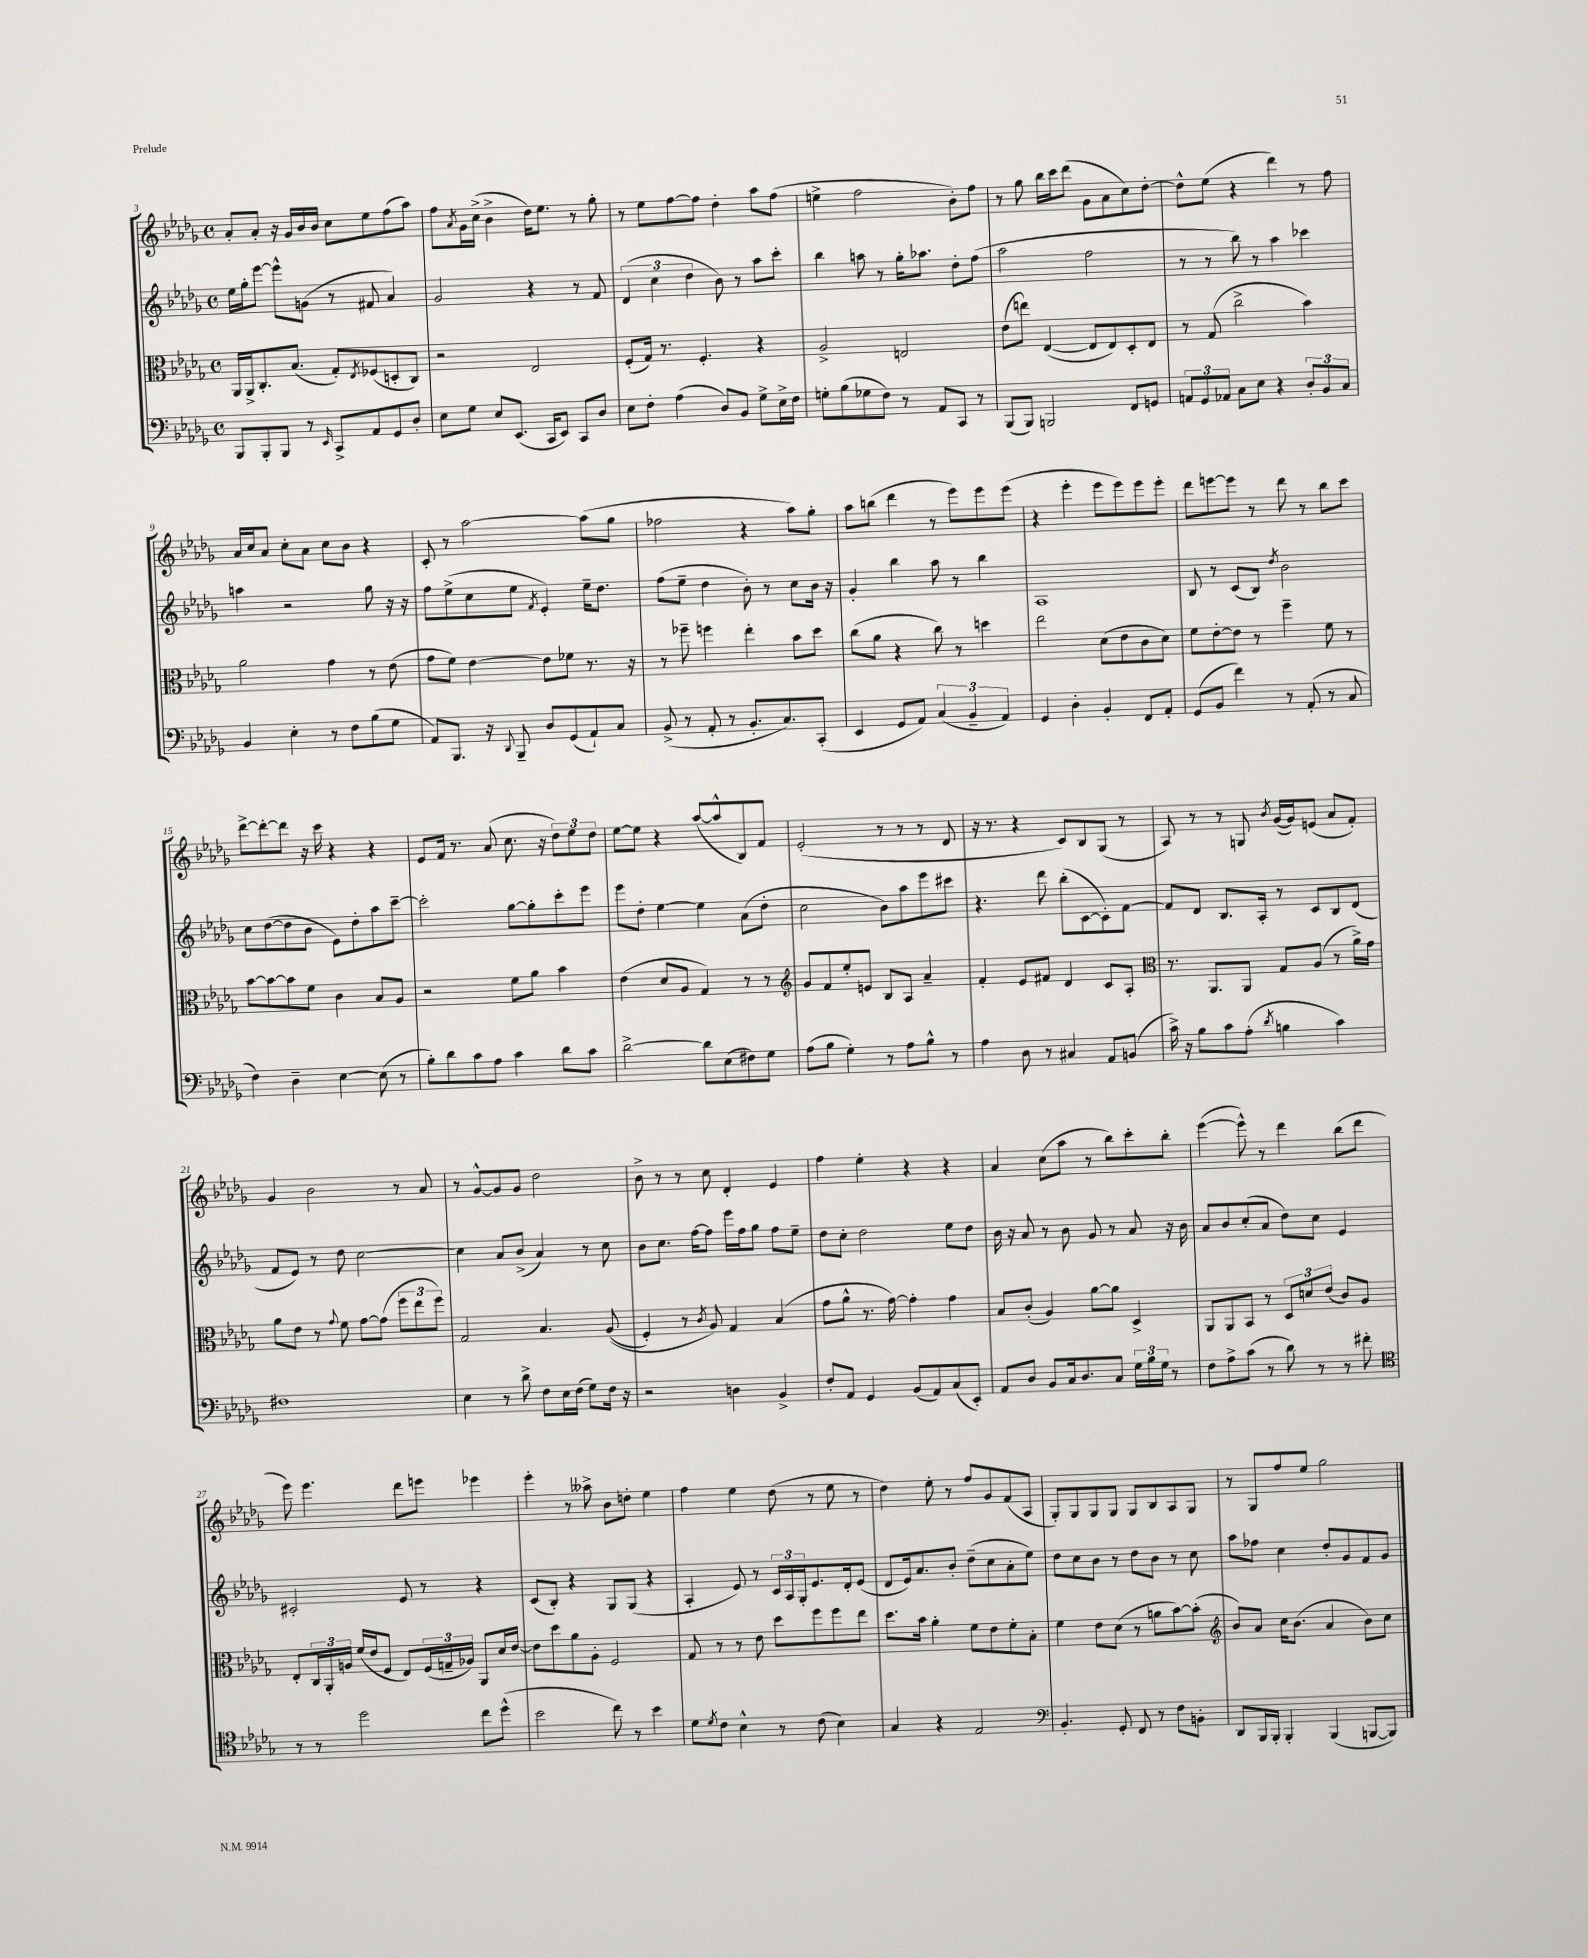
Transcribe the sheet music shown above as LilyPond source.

<<
\new StaffGroup <<
\new Staff = "s0" {
    \clef treble \key des \major \defaultTimeSignature \time 4/4
    aes'8-. aes'8-. r16 ges'16 bes'16 bes'16 c''8 ees''8 f''8( aes''8) |
    f''8 \acciaccatura { aes'8 } ges'16 c''16->( bes'4-> des''16) ees''8. r8 ges''8-. |
    r8 ees''8 f''8~ f''8 des''4-. aes''8 f''8( |
    e''4-> f''2 bes'8-.) f''8 |
    r8 ges''8 bes''16 c'''16 des'''8( ges'8 aes'8 c''8) des''8~-. |
    des''8-^ ees''8( r4 des'''4) r8 f''8 |
    aes'16 c''16 aes'8 c''8-. aes'8 c''8 bes'8 r4 |
    c'8-. r8 aes''2~ aes''8( ges''8 |
    fes''2 r4 aes''8) ges''8-. |
    aes''8 b''8( des'''4 r8 ees'''8) ees'''8 ees'''8( |
    r4 ees'''4-. ees'''8 ees'''8) ees'''8 ees'''8-. |
    des'''8 e'''8~ e'''8 r8 des'''8 r8 bes''8 c'''8 |
    des'''8~-> des'''8~-. des'''8 r16 c'''16 r4 r4 |
    ees'8 f'16 r8. aes'8( c''8. r16 \tuplet 3/2 { des''8) ees''8 des''8 } |
    ees''8~ ees''8 r4 aes''8~( aes''8-^ bes8) f'8 |
    ees'2-.( r8 r8 r8 des'8 |
    r16 r8. r4 c'8) bes8 ges8( r8 |
    aes8) r8 r8 g8 \acciaccatura { bes'8 } ges'16~( ges'16) e'8( aes'8 f'8-.) |
    ges'4 bes'2 r8 aes'8 |
    r8 ges'8~-^ ges'8 ges'8 des''2 |
    bes'8-> r8 r8 c''8 des'4-. ees'4 |
    f''4 ees''4-. r4 r4 |
    aes'4 c''8( aes''8 r8 bes''8) c'''8-. bes''8-. |
    ees'''4~( ees'''8-^) r8 des'''4 bes''8( des'''8 |
    ees'''8) ees'''4. des'''8 e'''8 ees'''4 |
    ees'''4-. r8 aeses''8-> bes'8 d''8-. ees''4 |
    f''4 ees''4 des''8( r8 ees''8 r8 |
    des''4) ees''8-. r8 f''8 ges'8 f'8( aes8 |
    ges8-.) ges8 ges8 ges8 ges8 bes8 aes8 ges8 |
    r8 ges8 f''8 ees''8 ges''2 \bar "|." |
}
\new Staff = "s1" {
    \clef treble \key des \major \defaultTimeSignature \time 4/4
    ees''16 ges''16-. ees'''8~ ees'''8-^ g'8( r8 fis'8 aes'4) |
    ges'2 r4 r8 f'8 |
    \tuplet 3/2 { des'4( c''4 des''4 } bes'8) r8 aes''8 c'''8-. |
    bes''4 a''8 r8 ges''16-. aes''8. des''8-. f''8( |
    aes''2 f''2 |
    r8 r8 bes''8) r8 aes''4 ces'''4 |
    a''4 r2 ges''8 r16 r16 |
    f''8 ees''8->( c''8 ees''8 \acciaccatura { f'8 } ees'4-.) ees''16-- des''8. |
    f''8( ees''8-- des''4 bes'8-.) r8 c''8 bes'16 r16 |
    ges'4-. bes''4 aes''8 r8 bes''4 |
    aes1 |
    bes8 r8 c'8( bes8) \acciaccatura { des''8 } bes'2 |
    c''8 des''8~( des''8 bes'8 ees'8) des''8-. aes''8 c'''8~-- |
    c'''2-. ges''8~ ges''8-. c'''8-. ees'''8 |
    ees'''8 des''8-. ees''4~ ees''4 aes'8( des''8-. |
    c''2 bes'8) aes''8 ees'''8 cis'''8 |
    r4. des'''8 bes''8-.( c'8~ c'8-.) f'8~ |
    f'8 des'8 bes8. aes16-. r8 c'8 bes8 des'8( |
    f'8 ees'8) r8 des''8 c''2~ |
    c''4 aes'8 bes'8->( aes'4) r8 c''8 |
    bes'8 c''8. f''16~ f''8 ees'''16 f''16 ges''8 f''8 ees''8-- |
    des''8 c''8-. des''2 ees''8 des''8 |
    bes'16 r16 aes'8 r8 bes'8 ges'8 r8 aes'8 r16 bes'16 |
    aes'8 bes'8 c''8-.( aes'8 des''8) c''8 ees'4 |
    cis'2-. ees'8 r8 r4 |
    c'8( bes8-.) r4 ges8 ges8( r4 |
    aes4-. ees'8) r8 \tuplet 3/2 { c'16 aes16 ges16-. } ees'8. des'16-. ees'8( |
    des'8 ees'16) aes'8. bes'8-. des''8--( c''8 aes'8-. ees''8) |
    des''8 c''8 bes'8 r8 des''8 bes'8 r8 c''8 |
    aes''8 fes''8 c''4 des''8-. ges'8 f'8 ges'8 \bar "|." |
}
\new Staff = "s2" {
    \clef alto \key des \major \defaultTimeSignature \time 4/4
    aes,16 aes,16-> c8.-. bes8.( ges8-.) \acciaccatura { ees8 } fes8( d8-. c8) |
    r2 ees2 |
    f8-.( ges16) r8. f4.-. r4 |
    aes2-> e2 |
    ees'8( e''8) ees4~( ees8 ees8) des8-. ees8 |
    r8 ges8( c''2-> bes'4) |
    aes'2 ges'4 r8 ees'8( |
    ges'8 f'8) ees'4~ ees'8 fes'8 r8. r16 |
    r8 fes''8-- f''4 ees''4-. bes'8 des''8 |
    c''8( aes'8 r4 c''8) r8 d''4 |
    ees''2 des'8( ees'8 c'8 des'8) |
    f'8 ees'8~-. ees'8 r8 f''4-- f'8 r8 |
    bes'8~ bes'8~ bes'8 f'8 c'4 bes8 aes8 |
    r2 f'8 aes'8 bes'4 |
    ees'4( des'8 aes8 ges4) r8 r8 |
    \clef treble ges'8 f'8 ees''8-. e'8 bes8 aes8 aes'4-- |
    f'4-. ees'8 fis'8 des'4 c'8 aes8-. |
    \clef alto r8. aes,8. aes,8 ges8 aes8( r8 aes'16->) ges'16 |
    aes'8 ees'8 r8 \appoggiatura { ges'8 } f'8 ges'8~ ges'8( \tuplet 3/2 { f''8 ees''8 f''8) } |
    ges2 bes4. aes8(\( |
    f4-.) r8 \acciaccatura { c'8 } aes8\) ges4 bes4( |
    ges'8 aes'8-^ r8. ges'16~) ges'4-. ges'4 |
    bes8 c'8-.( aes4) aes'8~ aes'8 des4-> |
    aes,8 aes,8 bes,8 r8 \tuplet 3/2 { des8 d'8 ees'8( } c'8) aes8 |
    ees8-. \tuplet 3/2 { c16 aes,16-. a16 } f'16( ees'16 f8 ees8) \tuplet 3/2 { f16( g16-- aes16) } aes,8 des'16 ees'16~ |
    ees'8 des''8 aes'8 aes8-. f2 |
    ges8 r8 r8 ees'8 des''8 f''8 f''8 ees''8 |
    des''8. bes'16 aes'4-. f'8 ees'8 f'8-. bes8-. |
    f'4 ees'8 des'8( r8 a'8 bes'8~) bes'8-.( |
    \clef treble bes'8) aes'8 c''16 bes'8.( aes'4 bes'8) c''8 \bar "|." |
}
\new Staff = "s3" {
    \clef bass \key des \major \defaultTimeSignature \time 4/4
    bes,,8 bes,,8-. bes,,8 r8 \grace { ees,16 } c,8-> aes,8 ges,8 des8-. |
    ees8 ges8 ees8 ees,8.( c,16 ees,8) c,8 des8 |
    ees8 f8-. aes4( des8) bes,8 ges8-> ees16-> f16 |
    g8-. bes8( ges8 f8) r8 aes,8 c,8 r8 |
    bes,,8( bes,,8) b,,2 f,8 g,8 |
    \tuplet 3/2 { a,8 ges,8 aes,8 } c8 ees8 r4 \tuplet 3/2 { des8-. bes,8 c8 } |
    bes,4 ees4-. r8 f8 bes8( ges8 |
    aes,8) bes,,8. r16 \appoggiatura { des,8 } bes,,8-- des8 ges,8( aes,8-!) c8 |
    bes,8->( r8 aes,8-. r8 bes,8.-. c8.) c,8-.( |
    ees,4 ges,8 aes,8) \tuplet 3/2 { c4( bes,4-- aes,4) } |
    ges,4 des4-. bes,4-. f,8 aes,8-. |
    ges,8( bes,8 f'4) r8 aes,8-.( r8 c8 |
    f4) des4-- ees4~ ees8( r8 |
    bes8-.) des'8 c'8 aes8 c'4 des'8 c'8 |
    des'2~-> des'8 ees8( fis8) ges8 |
    aes8( bes8 ges4-.) r8 aes8 bes8-^ r8 |
    aes4 des8 r8 cis4 aes,8 b,8( |
    c'16->) r16 bes8 c'8 aes8-.( \acciaccatura { des'8 } b4 c'4) |
    fis1 |
    ees4 r8 des'8-> f8 ees16 f16( ges8) f16 r16 |
    r2 d4 bes,4-> |
    f8-. aes,8 ges,4 bes,8( aes,8) c8( ees,8-.) |
    aes,8 des8 bes,8 c16 des8. c8 \tuplet 3/2 { ges16 bes16 ges16 } r8 |
    f8 aes8-> c'8( r8 des'8) r8 r8 fis'8-. |
    \clef tenor r8 r8 des''2 c''8 des''8-^( |
    bes'2 c''8) r8 bes'4 |
    des'8 \acciaccatura { des'8 } c'8 bes4-^ r8 c'8( bes4) |
    ges4 r4 ees2 |
    \clef bass bes,4.-. ges,8-. f,8 r8 f8 b,8-. |
    des,8 bes,,16 bes,,16-. bes,,4-. bes,,4( b,,8~ b,,8) \bar "|." |
}
>>
>>
\layout { \context { \Score currentBarNumber = #3 } }
